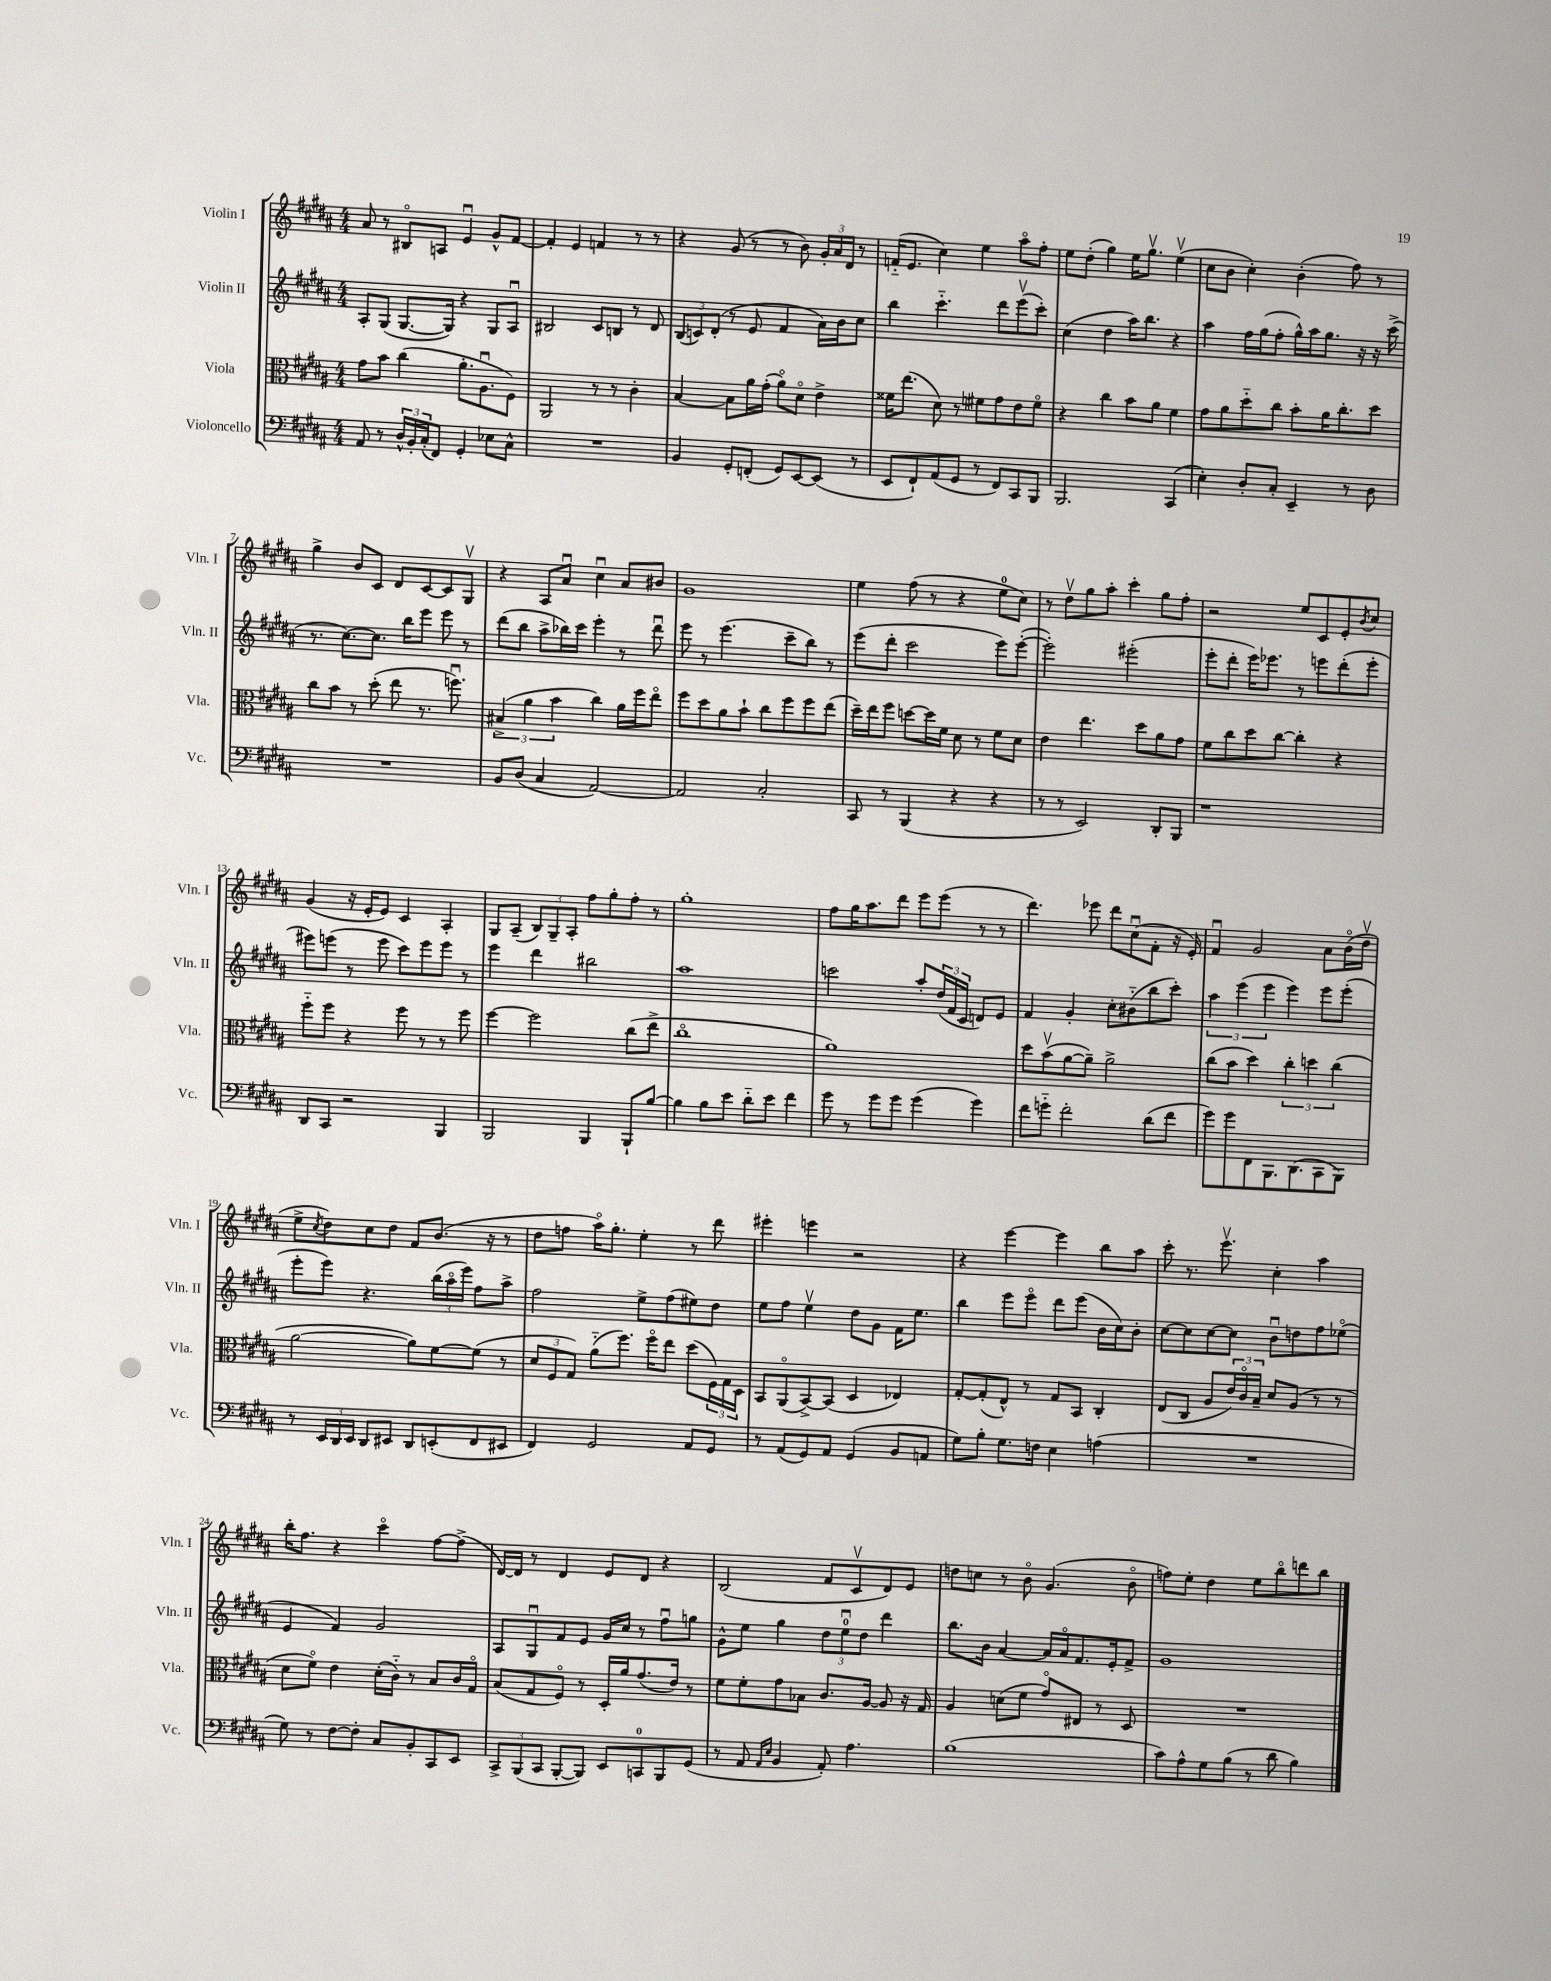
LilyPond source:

<<
\new StaffGroup <<
\new Staff = "s0" \with { instrumentName = "Violin I" shortInstrumentName = "Vln. I" } {
    \clef treble \key b \major \numericTimeSignature \time 4/4
    ais'8 r8 bis8\flageolet a8 e'4\downbow gis'8-^ fis'8~ |
    fis'4-. e'4 f'4 r8 r8 |
    r4 gis'8( r8 r8 b'8) \tuplet 3/2 { gis'16-. ais'16 dis'16 } r8 |
    f'16-_( e'8. cis''4) e''4 ais''8\flageolet fis''8-. |
    e''8 dis''8-.( gis''4) e''16 gis''8.\upbow e''4\upbow( |
    cis''8 b'8 cis''4-.) b'4-.( fis''8) r8 |
    gis''4-> b'8 cis'8 dis'8 cis'8~ cis'8 gis8\upbow |
    r4 ais8 ais'8\downbow cis''4\downbow ais'8 bis'8 |
    gis'1 |
    e''4 fis''8( r8 r4 e''8-0 cis''8) |
    r8 dis''8\upbow gis''8 ais''8-. cis'''4-. gis''8 fis''8-. |
    r2 e''8 cis'8 e'8-. \acciaccatura { b'8 } cis''8 |
    gis'4( r16 e'16-. e'8) cis'4 ais4-. |
    gis8 ais8--( \tuplet 3/2 { b8) gis8-- ais8-. } fis''8 gis''8-. fis''8-. r8 |
    gis''1-. |
    fis''8 gis''16 ais''8. dis'''8 e'''8 e'''8( r8 r8 |
    dis'''4.) ees'''8 dis'''8 cis''8\downbow( fis'8-. r16 e'16-.) |
    fis'4\downbow gis'2 ais'8 b'16\flageolet( dis''16\upbow |
    e''8-> \acciaccatura { cis''8 } dis''8) cis''8 dis''8 fis'8 b'8.( r16 r8 |
    dis''8 f''8 ais''16\flageolet) gis''8.-. e''4-. r8 dis'''8 |
    eis'''4-. e'''4 r2 |
    r4 e'''4~ e'''4 b''8 ais''8 |
    cis'''8-. r8. e'''8.\upbow cis''4-. ais''4 |
    b''16-. fis''8. r4 cis'''4\flageolet fis''8~ fis''8->( |
    dis'16~) dis'16 r8 dis'4 e'8 dis'8 r4 |
    b2( fis'8 cis'8\upbow dis'8) e'8 |
    d''8 c''8 r8 b'8\flageolet gis'4.( b'8\flageolet |
    f''8) e''8-. dis''4 e''8 b''8\flageolet d'''8 b''8 \bar "|." |
}
\new Staff = "s1" \with { instrumentName = "Violin II" shortInstrumentName = "Vln. II" } {
    \clef treble \key b \major \numericTimeSignature \time 4/4
    ais8-. gis8( gis8.~ gis16) r4 gis8 ais8\downbow |
    bis2 cis'8 b8 r8 dis'8 |
    \tuplet 3/2 { b8( c'8) dis'8-.( } r8 e'8 fis'4 ais'16) b'16 cis''8 |
    b''4 cis'''4.-_ dis'''8 e'''8\upbow( cis'''8-.) |
    cis''4( dis''4 ais''16) b''8. r4 |
    ais''4 fis''16 gis''16( fis''8-. gis''16-^) ais''16 gis''8. r16 r16 cis'''16->( |
    r8. cis''8.~) cis''8. b''16 e'''8 e'''8 r8 |
    dis'''8( b''8 ais''8-> bes''16) cis'''16 e'''4-. r8 dis'''8\downbow |
    e'''8 r8 e'''4.( cis'''8-- b''8) r8 |
    e'''8( dis'''8-. cis'''2 e'''8) e'''8~-.( |
    e'''2-.) eis'''2-.( |
    e'''8-. dis'''8-. e'''16) ees'''8. r8 e'''8 dis'''8-.( e'''8-. |
    eis'''8) e'''8( r8 e'''8 cis'''8) e'''8 e'''8 r8 |
    e'''4 dis'''4 bis''2 |
    ais''1 |
    c'''2 ais''8-. \tuplet 3/2 { dis''16( fis'16 cis'16 } d'8) e'8 |
    fis'4 gis'4-. cis''8-. bis'8-_( b''8 cis'''8-.) |
    \tuplet 3/2 { ais''4 e'''4( e'''4 } e'''4) e'''8 e'''8-.( |
    e'''8-. e'''8) r4. \tuplet 3/2 { b''16( ais''16\flageolet e'''16) } fis''8 ais''8-> |
    fis''2 e''8-> fis''8( eis''8) dis''8 |
    e''8 fis''8 e''4\upbow dis''8 gis'8 fis'16 e''8. |
    b''4 e'''8 e'''8\flageolet dis'''8 e'''8( b'16 cis''16) b'8-. |
    cis''8~ cis''8 cis''8~ cis''8 b'8\downbow d''8 fis''8 ees''8\flageolet( |
    e'4 fis'4) gis'2 |
    ais8 gis8\downbow fis'8 e'8 gis'16 cis''16 r8 fis''8\downbow g''8 |
    gis'8-^ e''8 gis''4 \tuplet 3/2 { dis''8 e''8-0\downbow dis''8 } dis'''4 |
    b''8. b'16 ais'4~ ais'16 ais'16\flageolet fis'8. e'16-. fis'8-> |
    gis'1 \bar "|." |
}
\new Staff = "s2" \with { instrumentName = "Viola" shortInstrumentName = "Vla." } {
    \clef alto \key b \major \numericTimeSignature \time 4/4
    gis'8 b'8 cis''4( ais'8.-. ais8.\downbow fis8) |
    ais,2 r8 r8 cis'4-. |
    b4~ b8 ais'16 gis'16-.( ais'8\flageolet) dis'8\flageolet e'4-> |
    fisis'16 e''8.( dis'8) r8 fis'8 gis'8 e'8 fis'8\flageolet |
    r4 cis''4 b'8 ais'8 fis'4 |
    gis'8 ais'8 dis''8-_ cis''8 b'8-. ais'16 cis''8.-. dis''8 |
    cis''8 b'8 r8 dis''8-.( e''8 r8. f''8.\downbow) |
    \tuplet 3/2 { bis4->( ais'4 b'4 } cis''4) ais'16 fis''16 e''8\flageolet |
    fis''8 dis''8 ais'8 b'8-! cis''8 fis''8 fis''8 e''8( |
    dis''16--) e''16 fis''8 d''8~ d''16 fis'16 dis'8 r8 fis'8 dis'8 |
    e'4 e''4. dis''8 ais'8 gis'8 |
    fis'8 cis''8 dis''8 cis''8~ cis''4-. r4 |
    fis''8-_ fis''8 r4 fis''8 r8 r8 fis''8 |
    fis''4~ fis''2 cis''8( e''8-> |
    cis''1\flageolet |
    ais'1) |
    dis''8 b'8\upbow( ais'8~ ais'8--) ais'2-> |
    cis''8( b'8 dis''4) \tuplet 3/2 { cis''4-. d''4 cis''4( } |
    ais'2~ ais'8) fis'8~ fis'8( r8 |
    \tuplet 3/2 { dis'8 fis8 gis8) } ais'8-_( fis''8.) fis''16\flageolet e''8 dis''8( \tuplet 3/2 { fis16) gis16 dis16 } |
    b,8 ais,8\flageolet( b,8~->) b,8( dis4 ees4) |
    gis8~-. gis8-.( e8-^) r8 gis8 b,8 cis4-. |
    e8( cis8 ais8 \tuplet 3/2 { e'16) cis'16\flageolet b16-- } dis'8 ais8( r8 r8 |
    dis'8 fis'8\flageolet) e'4 dis'16-.( cis'16-_) r8 b8 cis'16 gis16\flageolet |
    b8( gis8 fis8\flageolet) r8 dis16-. ais'16 gis'8.( e'16) r8 |
    fis'8 fis'8-. gis'8 bes8 cis'8. ais16~ ais8 r16 gis16 |
    ais4 d'8( fis'8 gis'8\flageolet) eis8 r8 dis8 |
    R1 \bar "|." |
}
\new Staff = "s3" \with { instrumentName = "Violoncello" shortInstrumentName = "Vc." } {
    \clef bass \key b \major \numericTimeSignature \time 4/4
    ais,8 r8 \tuplet 3/2 { dis16-^ b,16-. cis16-.( } fis,8) gis,4-. ees8 cis8-^ |
    R1 |
    b,4 gis,8-. f,8-.( gis,8) e,8~ e,8( r8 |
    e,8 fis,8-!) ais,8( gis,8 r8 fis,8) cis,8 b,,8 |
    b,,2. cis,4( |
    e4-.) dis8-. cis8-. e,4-- r8 dis8 |
    R1 |
    b,8 dis8( cis4 ais,2~) |
    ais,2 cis2-. |
    cis,8 r8 b,,4( r4 r4 |
    r8 r8 e,2) dis,8-. b,,8 |
    r1 |
    dis,8 cis,8 r2 b,,4 |
    b,,2 b,,4 b,,8-! b8~ |
    b4 b8 e'8 dis'8-_ e'8 fis'4 |
    gis'8 r8 gis'8 gis'8 gis'4( gis'4) |
    fis'8 g'8-_ fis'2-. dis'8( fis'8 |
    gis'8) gis'8 fis,8 b,,8. dis,8.( cis,8 b,,8) |
    r8 \tuplet 3/2 { e,16 dis,16 e,16 } dis,8 eis,8 dis,8 e,8-.( fis,8 eis,8 |
    fis,4) gis,2 ais,8 gis,8 |
    r8 ais,8( gis,8) ais,8 gis,4( b,8 a,8 |
    gis8) b8-. gis8. f16 e4 a4( |
    R1 |
    gis8) r8 fis8~ fis8-. cis8 b,8-. cis,8 e,8 |
    \tuplet 3/2 { cis,8-> b,,8( cis,8 } b,,8~-. b,,8) e,8 c,8-0 b,,8 gis,8( |
    r8 ais,8 \grace { ais,16 e16 } b,4 ais,8-.) ais4. |
    b1( |
    cis'8) ais8-^ gis8 b8( r8 dis'8 b4) \bar "|." |
}
>>
>>
